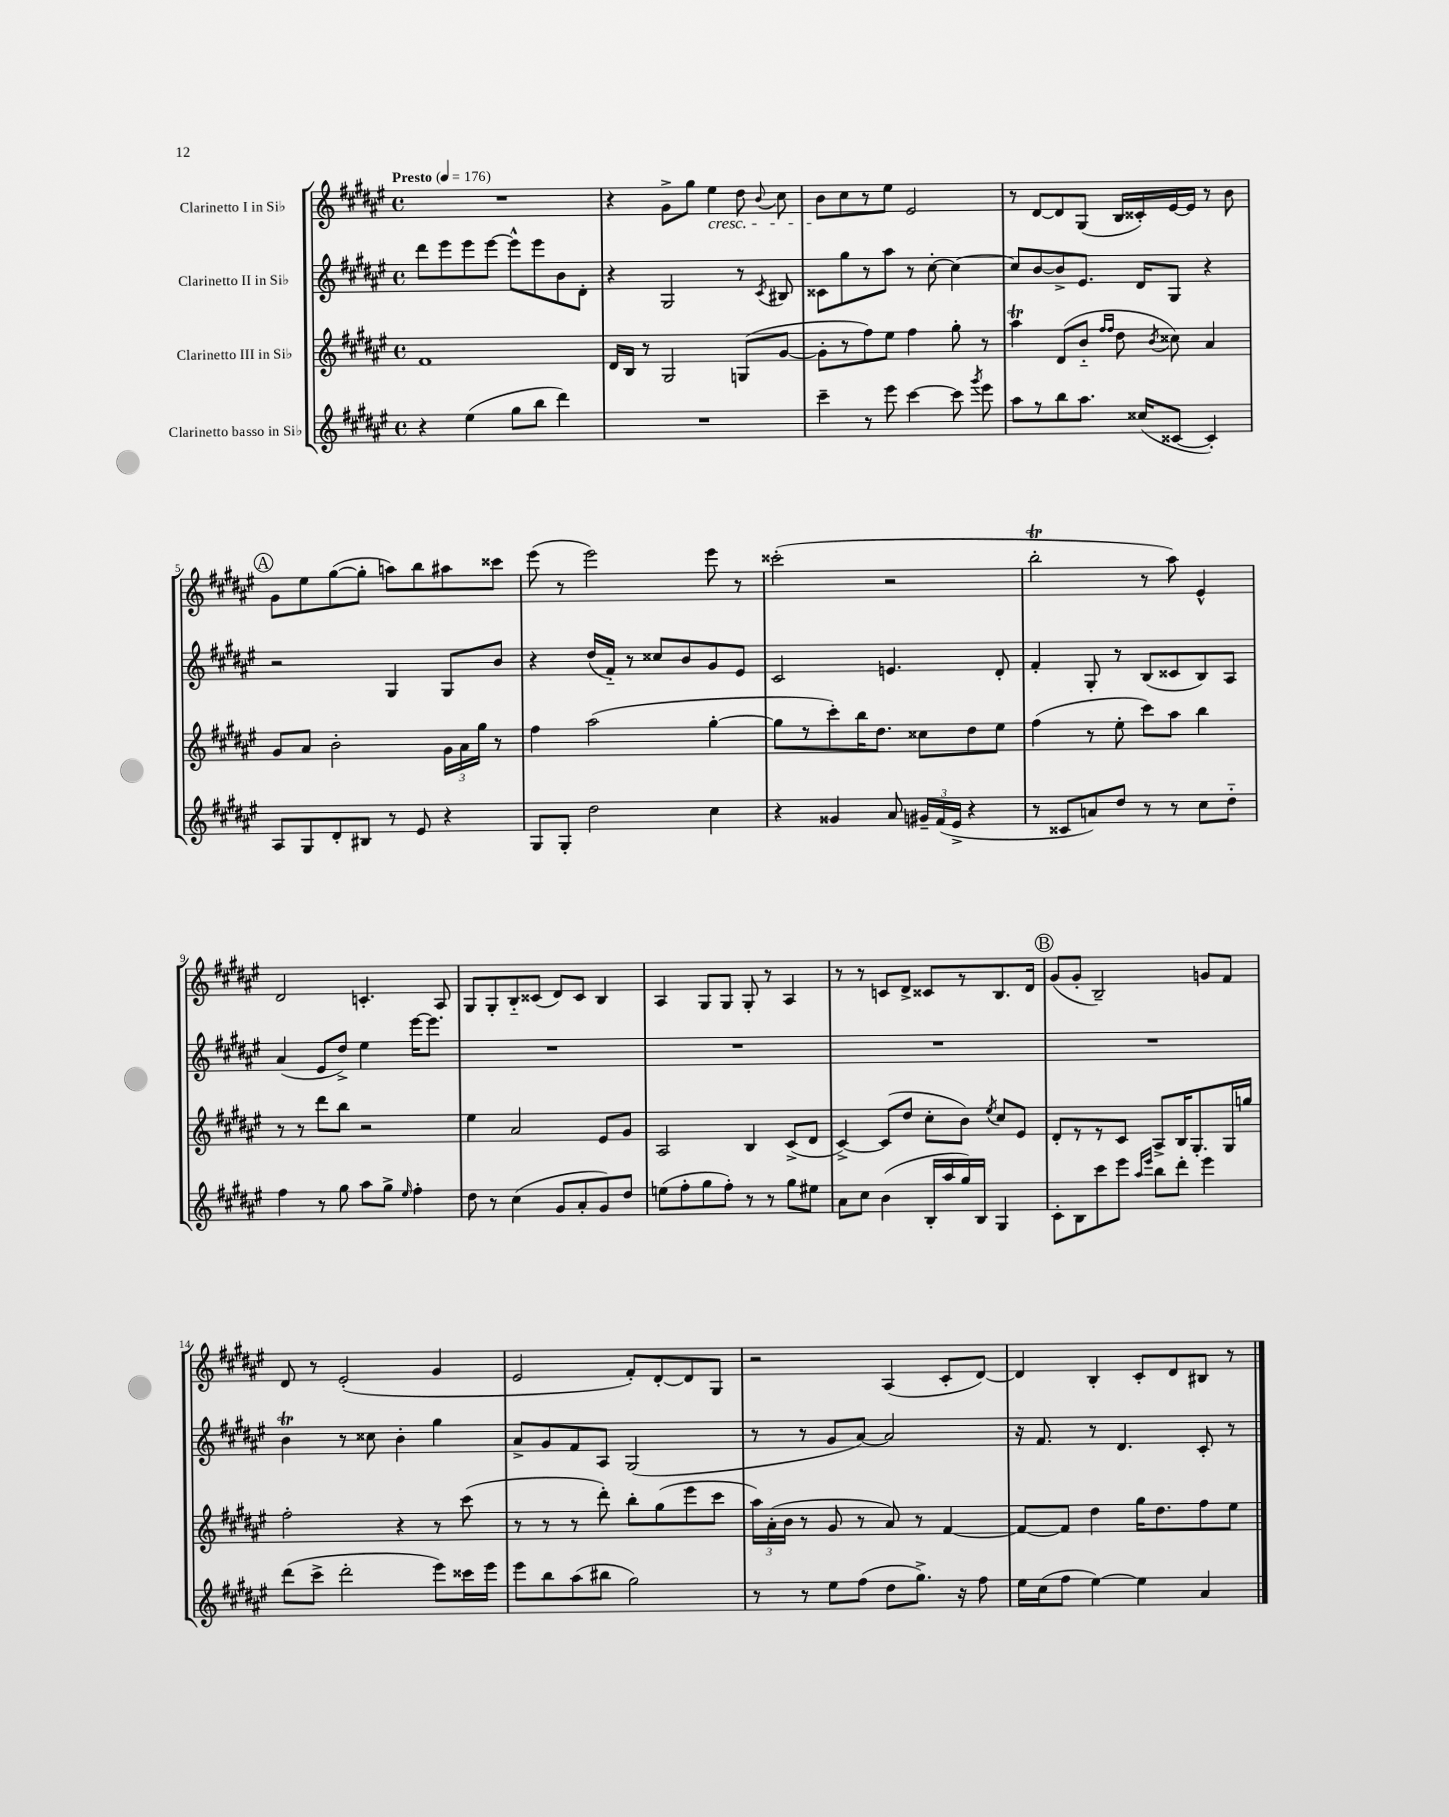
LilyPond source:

<<
\new StaffGroup <<
\new Staff = "s0" \with { instrumentName = "Clarinetto I in Sib" } {
    \clef treble \key fis \major \defaultTimeSignature \time 4/4 \tempo "Presto" 4 = 176
    \autoBeamOff R1 |
    r4 gis'8[-> gis''8] eis''4\cresc dis''8 \appoggiatura { b'8 } cis''8 |
    b'8[\! cis''8 r8 eis''8] eis'2 |
    r8 dis'8[~ dis'8 gis8]( b16[ cisis'16-.) eis'16~ eis'16] r8 b'8 |
    \mark \markup { \circle "A" } gis'8[ eis''8 gis''8~( gis''8]-. a''8[) b''8 ais''8 cisis'''8] |
    eis'''8( r8 eis'''2) eis'''8 r8 |
    cisis'''2-.( r2 |
    b''2-.\trill r8 ais''8) eis'4-^ |
    dis'2 c'4.-. ais8 |
    gis8[ gis8-. b8-_ cisis'8]( dis'8[) cisis'8] b4 |
    ais4 gis8[ gis8] gis8-. r8 ais4 |
    r8 r8 c'8[ dis'8]-> cisis'8[ r8 b8. dis'16] |
    \mark \markup { \circle "B" } gis'8[( gis'8]-. b2--) g'8[ fis'8] |
    dis'8 r8 eis'2-.( gis'4 |
    eis'2 fis'8[-.) dis'8~-. dis'8 gis8] |
    r2 ais4( cis'8[-. dis'8]~) |
    dis'4 b4-. cis'8[-. dis'8 bis8] r8 \bar "|." |
}
\new Staff = "s1" \with { instrumentName = "Clarinetto II in Sib" } {
    \clef treble \key fis \major \defaultTimeSignature \time 4/4
    \autoBeamOff dis'''8[ eis'''8 eis'''8 eis'''8]~ eis'''8[-^ eis'''8 b'8 dis'8]-. |
    r4 gis2 r8 \acciaccatura { cis'8 } bis8 |
    cisis'8[ gis''8 r8 ais''8] r8 cis''8~-. cis''4~ |
    cis''8[ b'8~ b'8-> eis'8.] dis'16[ gis8] r4 |
    \mark \markup { \circle "A" } r2 gis4 gis8[ b'8] |
    r4 dis''16[( fis'16]-_) r8 cisis''8[ b'8 gis'8 eis'8] |
    cis'2 e'4. dis'8-. |
    fis'4-. gis8-. r8 b8[( cisis'8 b8) ais8] |
    ais'4( eis'8[ dis''8]->) eis''4 eis'''16[~ eis'''8.] |
    R1 |
    R1 |
    R1 |
    \mark \markup { \circle "B" } R1 |
    b'4\trill r8 cisis''8 b'4-. gis''4 |
    ais'8[-> gis'8 fis'8 ais8] gis2( |
    r8 r8 gis'8[ ais'8]~) ais'2 |
    r16 fis'8. r8 dis'4. cis'8-. r8 \bar "|." |
}
\new Staff = "s2" \with { instrumentName = "Clarinetto III in Sib" } {
    \clef treble \key fis \major \defaultTimeSignature \time 4/4
    \autoBeamOff fis'1 |
    dis'16[ b16] r8 gis2 g8[( gis'8]~ |
    gis'8[-. r8 fis''8) eis''8] fis''4 gis''8-. r8 |
    ais''4\trill dis'8[( b'8]-_ \grace { fis''16[ fis''16] } dis''8 \acciaccatura { b'8 } cisis''8) ais'4 |
    \mark \markup { \circle "A" } gis'8[ ais'8] b'2-. \tuplet 3/2 { gis'16[ ais'16 gis''16] } r8 |
    fis''4 ais''2( gis''4~-. |
    gis''8[ r8 cis'''8-.) b''16 dis''8.] cisis''8[ dis''8 eis''8] |
    fis''4( r8 eis''8-. cis'''8[) ais''8] b''4 |
    r8 r8 dis'''8[ b''8] r2 |
    eis''4 ais'2 eis'8[ gis'8] |
    ais2 b4 cis'8[->( dis'8] |
    cis'4~->) cis'8[( dis''8] cis''8[-. b'8]) \acciaccatura { eis''8 } cis''8[ eis'8] |
    \mark \markup { \circle "B" } dis'8[-. r8 r8 cis'8] ais8[-> b16 gis8.-. gis16 g''16] |
    fis''2-. r4 r8 cis'''8( |
    r8 r8 r8 dis'''8-.) b''8[-. gis''8( eis'''8 cis'''8] |
    \tuplet 3/2 { ais''16[) ais'16-.( b'16] } r8 gis'8 r8 ais'8) r8 fis'4~ |
    fis'8[~ fis'8] dis''4 gis''16[ dis''8. fis''8 eis''8] \bar "|." |
}
\new Staff = "s3" \with { instrumentName = "Clarinetto basso in Sib" } {
    \clef treble \key fis \major \defaultTimeSignature \time 4/4
    \autoBeamOff r4 eis''4( gis''8[ b''8] dis'''4) |
    R1 |
    cis'''4-- r8 eis'''8 cis'''4~ cis'''8 \acciaccatura { gis'''8 } eis'''8 |
    ais''8[ r8 b''8 ais''8.] cisis''16[( cisis'8]~ cisis'4-.) |
    \mark \markup { \circle "A" } ais8[ gis8 dis'8-. bis8] r8 eis'8 r4 |
    gis8[ gis8]-. dis''2 cis''4 |
    r4 gisis'4 ais'8 \tuplet 3/2 { gis'16[-- fis'16( eis'16]-> } r4 |
    r8 cisis'8[ a'8) dis''8] r8 r8 cis''8[ dis''8]-_ |
    fis''4 r8 gis''8 ais''8[ gis''8]-> \grace { eis''16 } fis''4-. |
    dis''8 r8 cis''4( gis'8[ ais'8-. gis'8) dis''8] |
    e''8[( fis''8-. gis''8 fis''8]-.) r8 r8 gis''8[ eis''8] |
    ais'8[ cis''8] b'4( b16[-. ais''16 gis''16) b16] gis4 |
    \mark \markup { \circle "B" } cis'8[-. b8 cis'''8 eis'''8] \grace { ais''16[ eis'''16] } b''8[ dis'''8]-. eis'''4 |
    dis'''8[( cis'''8]-> dis'''2-. eis'''8[) cisis'''16 eis'''16] |
    eis'''8[ b''8 ais''8( bis''8] gis''2) |
    r8 r8 eis''8[ fis''8]( dis''8[ gis''8.]->) r16 fis''8 |
    eis''16[ cis''16( fis''8] eis''4~) eis''4 ais'4 \bar "|." |
}
>>
>>
